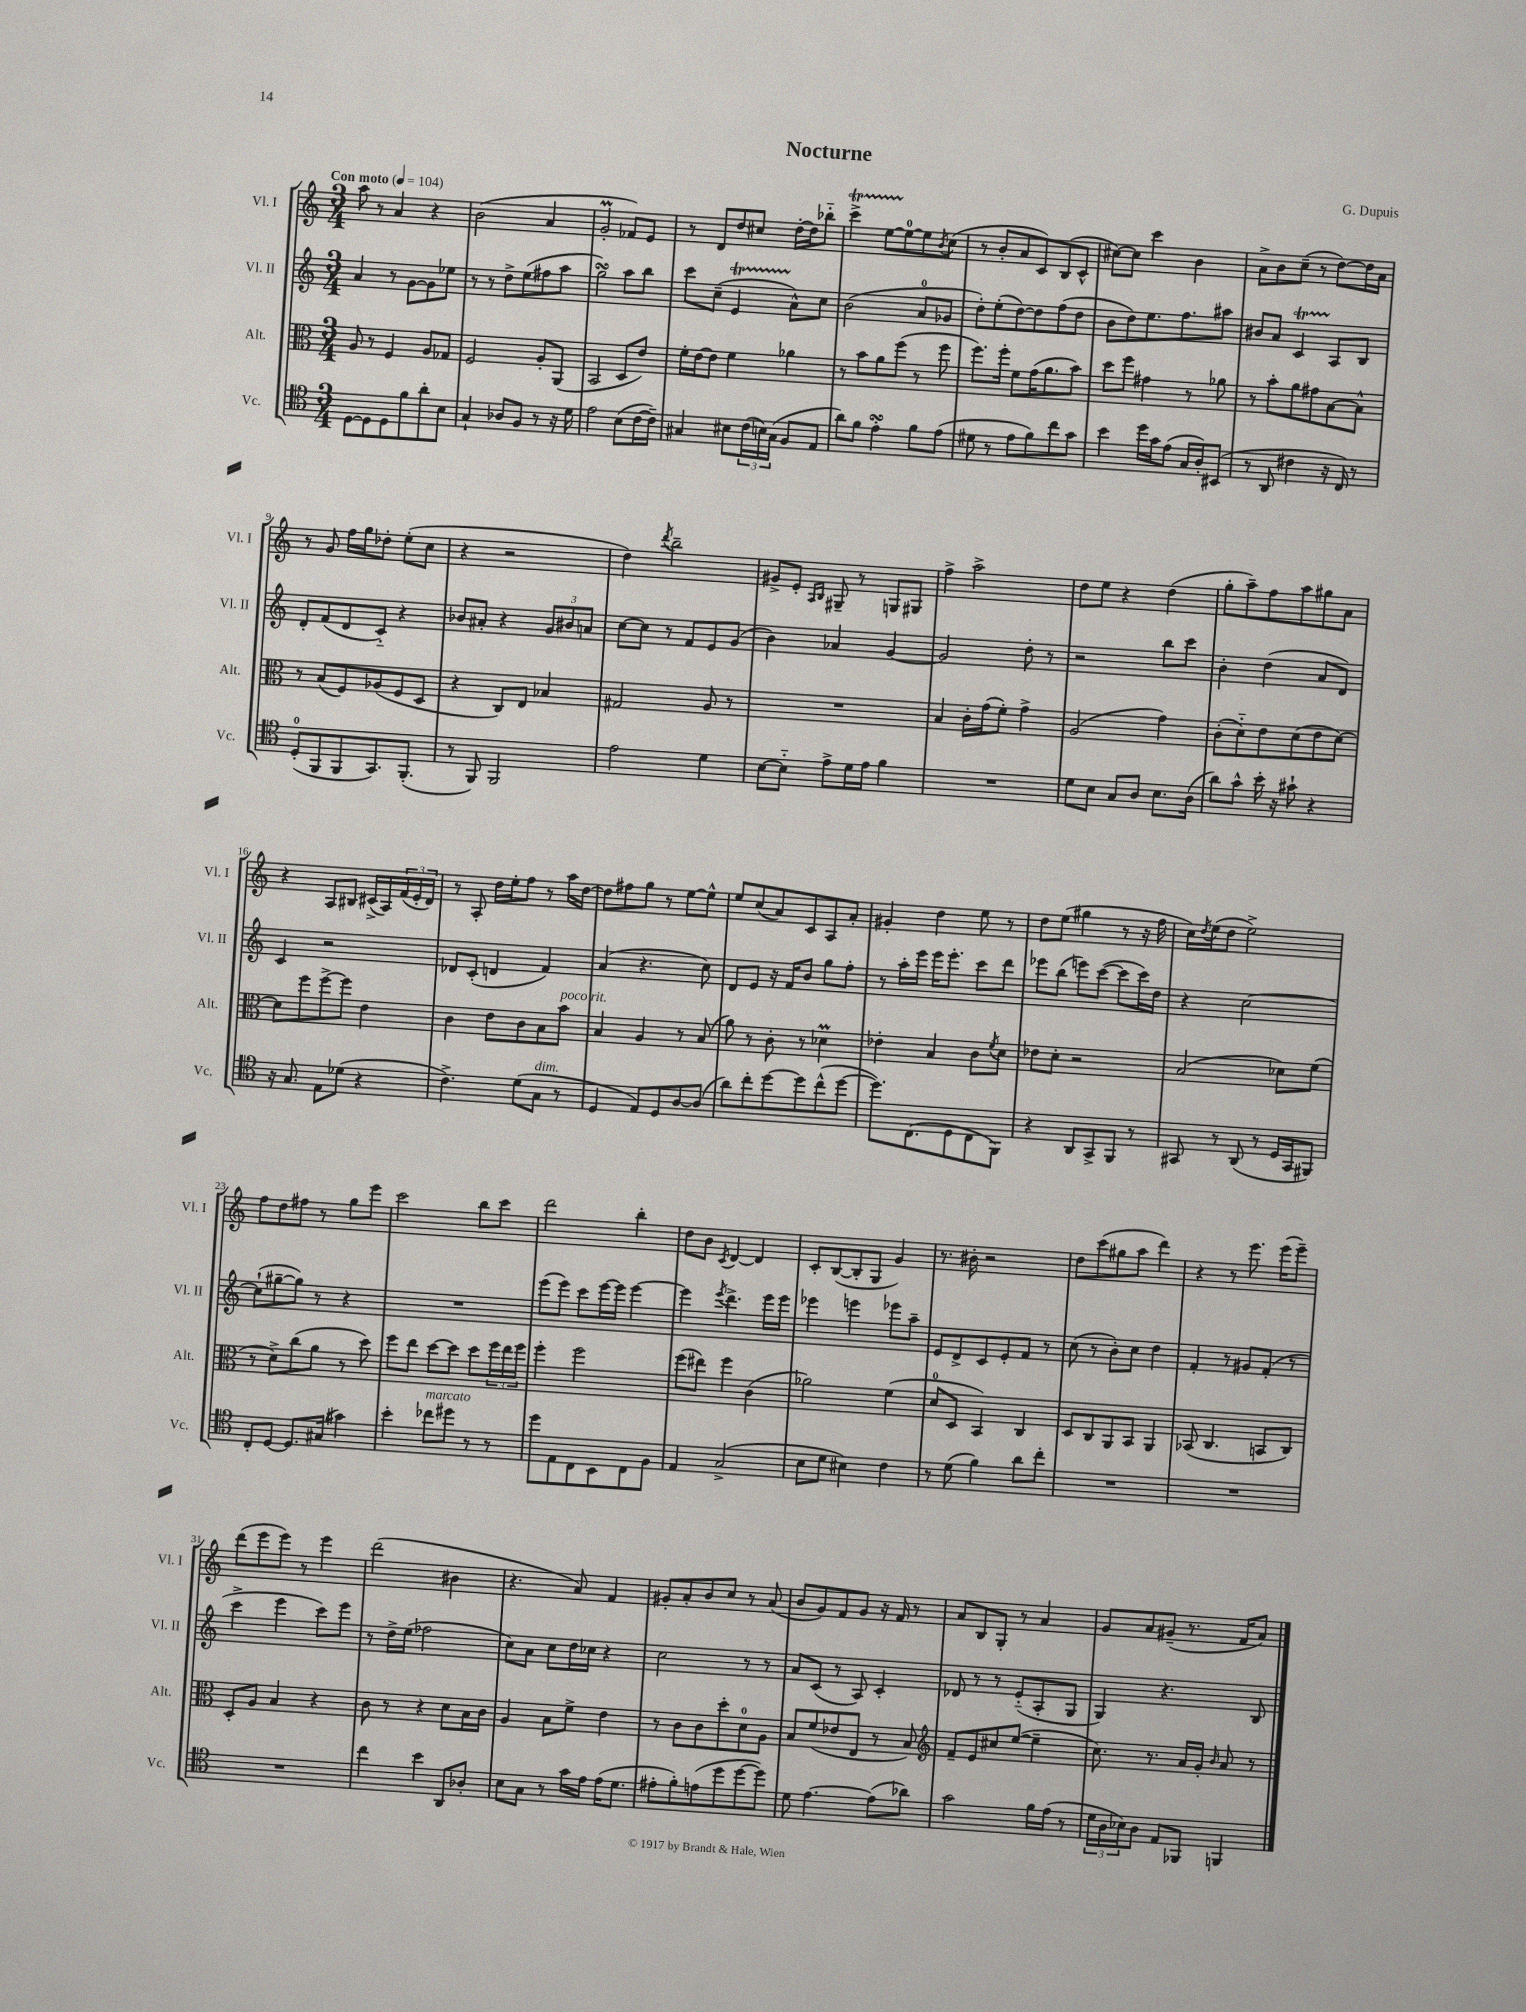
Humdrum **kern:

**kern	**kern	**kern	**kern
*staff4	*staff3	*staff2	*staff1
*clefC4	*clefC3	*clefG2	*clefG2
*k[]	*k[]	*k[]	*k[]
*M3/4	*M3/4	*M3/4	*M3/4
*MM104	*MM104	*MM104	*MM104
[8D\L	8A/	4a/	8aa\
8D\]	8r	.	8r
8D\	4F/	8r	4a/
8f\	.	[8g\L	.
8a'\	8A/L	8g\]	4r
8B\J	8G-/J	8ee-\J	.
=	=	=	=
4G`/	2F/	8r	(2b\
.	.	8r	.
8A-/L	.	8dd^\L	.
8F/J	.	(8ee\	.
8r	8A'/L	8ff#\	4a/
16r	(8AA/J	8aa\J	.
16d\	.	.	.
=	=	=	=
2e\	2BB/	2gg\)	2g'/
(8B\L	8D/L	8aa\L	8f-/L)
[16c\L	8e/J)	8bb\J	8e/J
16c~\]JJ)	.	.	.
=	=	=	=
4G#/	16f'\LL	8ccc\L	8r
.	[16e\J	.	.
.	8e\]J	(8cc~\J	8d/L
8B#\L	4f\	4e/	8dd/
(24c\L	.	.	8cc#/J
24B\)	.	.	.
(24G#\JJ	.	.	.
8F/L	4a-\	8a^^\L)	[16dd'\LL
.	.	.	16dd\]J
8E/J	.	8cc\J	8bb-'~\J
=	=	=	=
8a\L)	8r	(2b\	4ccc^\
8f\J	8b\L	.	.
4e'\	8a\	.	[8ee\L
.	(8ff\J	.	8ee\_
8f\L	8r	8a/L	8ee\]
.	.	.	8qb/
(8e\J	8ff\	8g-/J	(8cc\J
=	=	=	=
8d#\	8.ff\L)	8dd'\L)	8r
8r	.	(8ee'\	8b'/L
.	16ff'\Jk	.	.
8e\L	8f\L	[8dd\)	8a/
8f\)	(16g\K	8dd\]	8c/)
.	8.a\	.	.
8cc\	.	(8ff\	(8B/
8g\J	8b\J)	8dd\J	8c^^/J
=	=	=	=
4b\	8dd\L	8b\L	[8cc#\L)
.	8ff\J	8dd\)	8cc#\]J
16dd\LL	4g#\	8.ee\	4ccc\
16g\J	.	.	.
(8e\J	.	.	.
.	.	8.ff\	.
16G/LL	8r	.	4b\
16A'/J)	.	.	.
(8BB#/J	8a-\	8aa#\J	.
=	=	=	=
8r	8r	8b#/L	8a^\L
8AA/	8b'\L	8a/J	8b\
4c#\	8a\	4c/	(8cc~\J
.	8g#\	.	8r
16r	[8B\	8A/L	[8dd\L)
16C/)	.	.	.
8r	8B^^\]J	8B/J	16dd\]L
.	.	.	16a\JJ
=	=	=	=
(8D'/L	8r	8d'/L	8r
8FF/	(8B/L	(8f/	8g/
8FF/	8F/)	8d/	16ff\LL
.	.	.	16gg\J
8.GG/)	(8A-/	8c'~/J)	8dd-'\J
.	8F/	4r	(8ee'\L
(8.FF'/J	.	.	.
.	8D/J	.	8cc\J
=	=	=	=
8r	4r	8b-/L	4r
8FF/)	.	8a#'/J	.
2FF/	8C/L)	4r	2r
.	8E/J	.	.
.	4B-/	12g/L	.
.	.	12b#/	.
.	.	12a/J	.
=	=	=	=
2e\	2G#/	[8cc\L	4dd\)
.	.	8cc\]J	.
.	.	.	8qddd/
.	.	8r	2bb~\
.	.	8f/L	.
4d\	8A/	8e/	.
.	8r	(8g/J	.
=	=	=	=
[8B\L	2.r	4b\)	8g#^/L
8B'~\]J	.	.	8e'/J
.	.	.	16qqA/LL
.	.	.	16qqB/JJ
8e^\L	.	4a-/	8G#~/
16d\L	.	.	8r
16e\JJ	.	.	.
4f\	.	[4g/	8G/L
.	.	.	8G#/J
=	=	=	=
2.r	4B/	2g/]	4ff^\
.	16c'\LL	.	2aa^\
.	(16g\J	.	.
.	8f'\J)	.	.
.	4g^\	8dd'\	.
.	.	8r	.
=	=	=	=
8d\L	(2A/	2r	8dd\L
8B\J	.	.	8ee\J
8G/L	.	.	4r
8A/J	.	.	.
8.B\L	4g\)	8bb\L	(4dd\
.	.	8ccc\J	.
(16A\Jk	.	.	.
=	=	=	=
8a\L)	(8c'\L	4b'\	8gg'\L
8g^^\J	8d'~\)	.	8aa~\)
16b'\	8e\	(4dd\	8ff\
16r	.	.	.
8g#`\	(8d\	.	8aa\
4r	8e\	8a/L	8gg#\
.	[8d\J)	8d/J)	8a\J
=	=	=	=
16r	8d\]L	4c/	4r
8.G/	.	.	.
.	8ff\	.	.
8E\L	[8ff^\	2r	8A/L
(8d-\J	8ff\]J	.	8B#/J
4r	4e\	.	(16c#^/LL
.	.	.	16A/)
.	.	.	(24f/
.	.	.	24e'/
.	.	.	24d/JJ)
=	=	=	=
4.c^\)	4c\	8d-/L	8r
.	.	(8c'/J	8A'/
.	8e\L	4d/	16dd\LL
.	.	.	16ee'\J
(8d\L	8c\	.	8ff\J
8G\J	8B\	4f/)	8r
8r	8b\J	.	16aa\LL
.	.	.	[16dd\JJ
=	=	=	=
4D/	4B/	(4a/	8dd\]L
.	.	.	8ff#\
8E/L)	4A/	4.r	8gg\J
8D/	.	.	8r
[8A/	8r	.	[8ee\L
(8A/]J	(8B/	8cc\)	8ee^^\]J
=	=	=	=
8a\L)	8a\)	8d/L	8ee/L
8cc'\	8r	8e/J	(8cc/
[8dd\	8c'\	16r	8a/)
.	.	16f/LK	.
8dd\]	8r	8b/J	8c/
(8cc^^\	4d-\	8gg\L	8A/
[8dd\J	.	8ff'\J	8a'/J
=	=	=	=
8.dd\]L)	4e-'\	8r	4g#'/
.	.	16aa'\LL	.
(8.C\	.	16eee\JJ	.
.	4B/	16eee\LK	4dd\
.	.	8.eee'\J	.
8D\	.	.	.
8C\	8c\L	8ccc\L	8ee\
.	8qf/	.	.
8FF\J)	8d\J	8ddd\J	8r
=	=	=	=
4r	8e-\L	8eee-\L	8dd\L
.	8d'\J	(8bb\J	(8ee\J
8AA/L	2r	8eee\L)	4gg#\
8GG^/	.	([8ccc\J	.
8FF/J	.	8ccc\]L	8r
8r	.	16ccc\L)	16r
.	.	16dd\JJ	16ff\
=	=	=	=
8GG#/	(2B/	4r	16cc\LL)
.	.	.	8qdd/
.	.	.	(16ee\J
8r	.	.	8dd\J
(8AA/	.	[2cc\	2ee^\)
8r	.	.	.
16D/LL	8d-\L)	.	.
16GG#/J	.	.	.
8FF#/J)	(8f\J	.	.
=	=	=	=
8C'/L	8r	(8cc`\]L	8ff\L
[8D/J	8d^\L)	[8gg#~\	8dd\
8.D/]L	(8cc\	8gg#\]J)	8ff#\J
.	8a\J	8r	8r
(16G#/Jk	.	.	.
4g#\)	8r	4r	8gg\L
.	8dd\)	.	8eee\J
=	=	=	=
4b'\	8ff\L	2.r	2ccc\
.	8ee\J	.	.
8cc-\L	[8dd\L	.	.
8dd#\J	8dd\]J	.	.
8r	8dd\L	.	8bb\L
8r	24ff\L	.	8ccc\J
.	24ee\	.	.
.	24ff\JJ	.	.
=	=	=	=
8dd\L	4ff'\	(8eee\L	2ddd\
8E\	.	8eee\J)	.
8C\	2ff\	8ccc\L	.
8BB\	.	[16eee\L	.
.	.	16eee\]JJ	.
8C\	.	[4eee\	4bb'\
8F\J	.	.	.
=	=	=	=
4E/	(8ff\L	4eee\]	8dd\L
.	8ee#\J)	.	8b\J
.	.	8qeee/	8qc/
(2G^/	4ff\	4.ddd^\	[4d/
.	(4c\	.	4d/]
.	.	16eee\LL	.
.	.	16eee\JJ	.
=	=	=	=
8B\L	2a-\)	4eee-\	8c'/L
8d\J	.	.	([8B/
4B#\)	.	4eee\	8B'/]
.	.	.	8G/J
4c\	(4f\	8eee-\L	4g/)
.	.	8aa~\J	.
=	=	=	=
8r	8d/L	8e/L	8.r
(8d\	8D/J	8d^/	.
.	.	.	16b#'\
4f\)	4BB/)	8c/	2r
.	.	8e'/	.
8a\L	4C/	8f/J	.
8cc'\J	.	8r	.
=	=	=	=
2.r	8D/L	(8cc\	8dd\L
.	8C/	8r	(8ccc\
.	8AA/	8b'\L)	8gg#\
.	8BB/J	8cc\J	8aa\J
.	4AA/	4dd\	4ddd\)
=	=	=	=
2.r	(8BB-/	4f'/	4r
.	4.C/	.	.
.	.	8r	8r
.	.	8g#/L	8.eee\
.	8BB/L	(8f'/J	.
.	.	.	(16eee\LK
.	8C/J)	8r	8eee~\J)
=	=	=	=
2.r	8D'/L	4ccc^\	(8ddd\L
.	8A/J	.	8eee\
.	4B/	4eee\	8eee\J)
.	.	.	8r
.	4r	8ccc\L)	4eee\
.	.	8eee\J	.
=	=	=	=
4cc\	8c\	8r	(2ddd\
.	8r	16dd^\LL	.
.	.	(16ee\JJ	.
4b\	4r	2ff-\	.
8AA/L	8d\L	.	4b#\
8A-'/J	16B\L	.	.
.	16c\JJ	.	.
=	=	=	=
8B\L	4A/	8cc\L)	4.r
8G\J	.	8a\J	.
8r	8B\L	8cc\L	.
16g\LL	8f^\J	16dd\L	8a/)
16e\JJ	.	16cc-\JJ	.
(16e\LK	4e\	4r	4f/
8.d\J	.	.	.
=	=	=	=
8e#'\L	8r	2cc\	8g#'/L
8f'\)	8c\L	.	8a'/
(8e\	8c\	.	8b/
8dd\	8dd'\	.	8cc/J
[8dd\	8d\	8r	8r
8dd\]J)	8A\J	8r	(8a/
=	=	=	=
8d\	8B/L	8a/L	8b/L
[4.e\	(8f/	(8c/J	8g/)
.	8e-/	8r	8f/
.	8E/J	8A/)	8g/J
(8e\]L	8r	4c'/	16r
.	.	.	16f/
8a-\J)	8B/)	.	8r
=	=	=	=
*	*clefG2	*	*
2g\	8f~/L	8d-/	8a/L
.	8e/	8r	8B/
.	8cc#/	8r	8G'/J
.	([8ee/J	(8e'~/L	8r
16f\LL	4ee~\]	8A'/	4a/
(16e\JJ	.	.	.
8r	.	8G/J	.
=	=	=	=
24d\LL	8.cc\)	4G/)	8g/L
24A\	.	.	.
24B-\J)	.	.	.
8A\J	.	.	8a/
.	8.r	.	.
8E/L	.	4.r	(8g#~/J
8FF-/J	16a/LL	.	8.r
.	16g'/JJ	.	.
.	16qqb/	.	.
4FF/	8a/	.	.
.	.	.	16f/LK
.	8r	8B/	8a/J)
==	==	==	==
*-	*-	*-	*-
